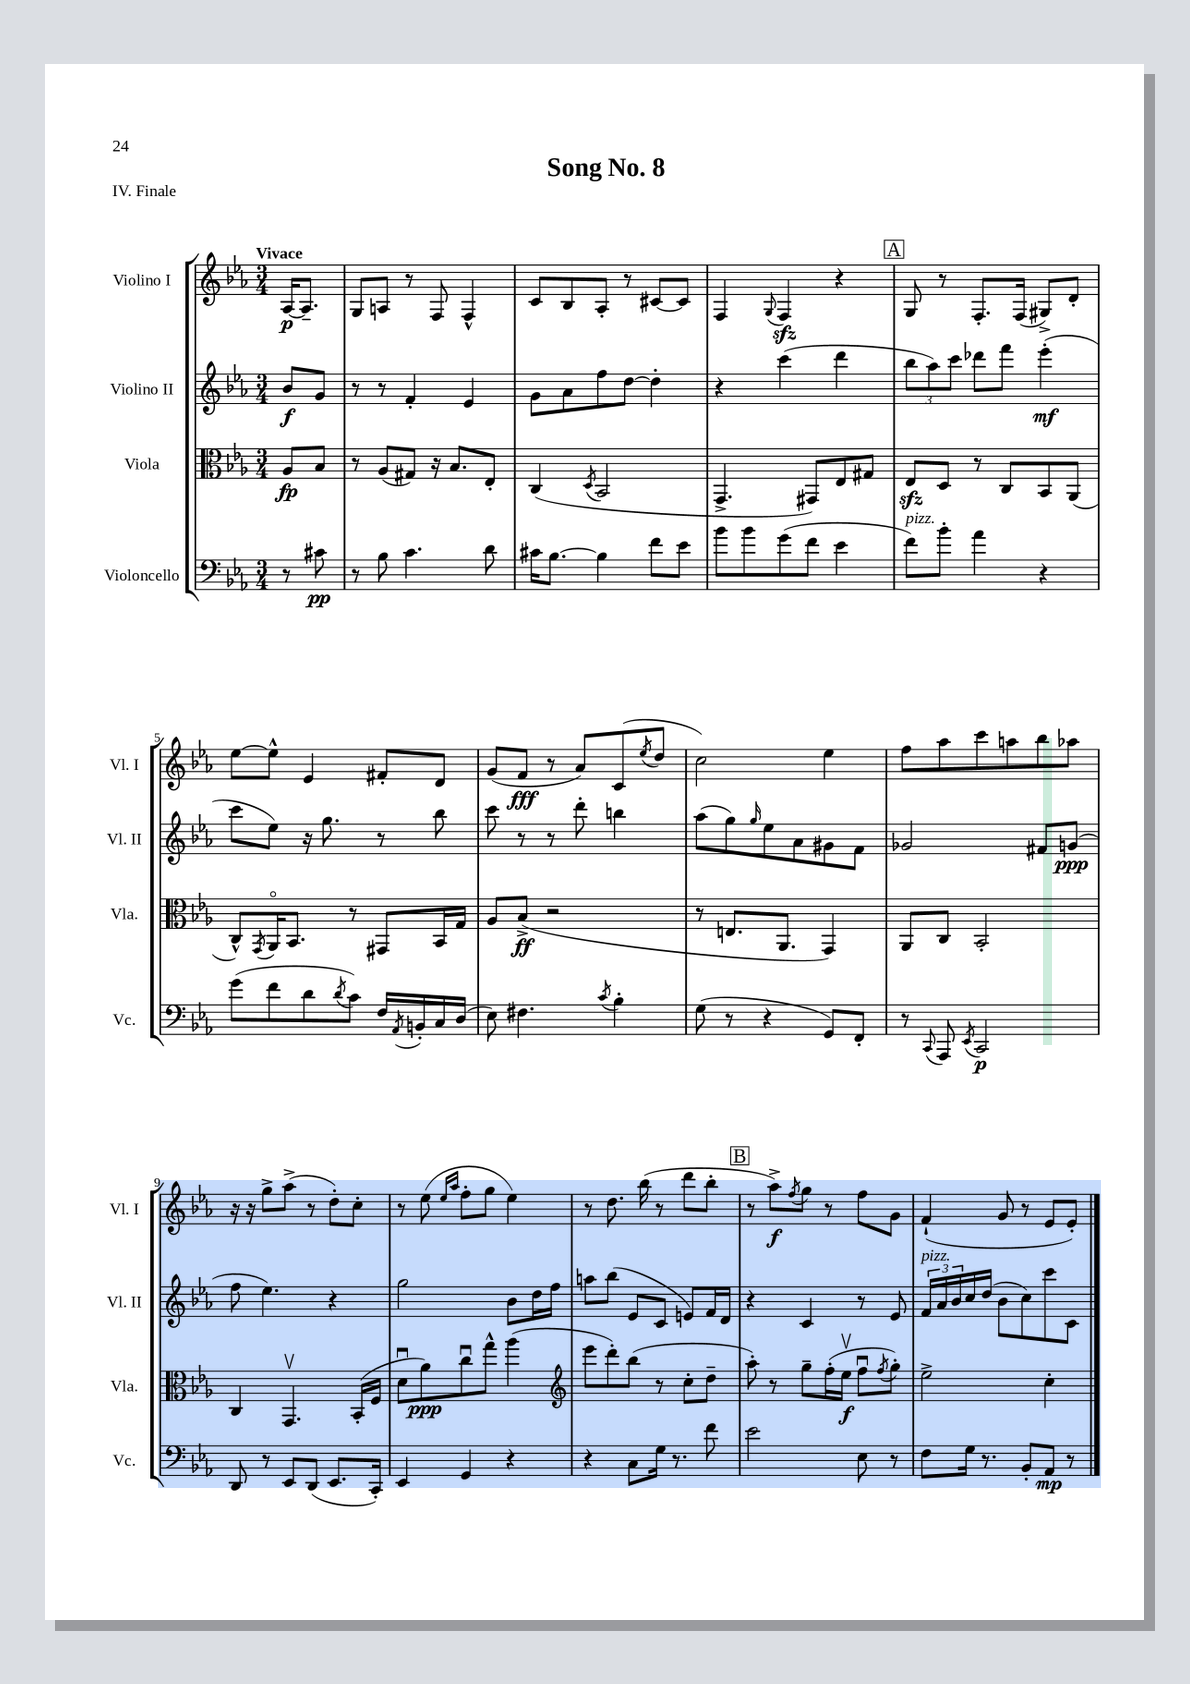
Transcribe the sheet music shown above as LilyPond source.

\header { title = "Song No. 8" piece = "IV. Finale" }
<<
\new StaffGroup <<
\new Staff = "s0" \with { instrumentName = "Violino I" shortInstrumentName = "Vl. I" } {
    \clef treble \key ees \major \numericTimeSignature \time 3/4 \partial 4 \tempo "Vivace"
    aes16~\p aes8.-- |
    g8 a8 r8 f8 f4-^ |
    c'8 bes8 aes8-. r8 cis'8~ cis'8 |
    f4 \appoggiatura { g8 } f4\sfz r4 |
    \mark \markup { \box "A" } g8 r8 f8.-. f16( gis8->) d'8-. |
    ees''8~ ees''8-^ ees'4 fis'8-. d'8 |
    g'8( f'8\fff r8 aes'8) c'8( \acciaccatura { ees''8 } d''8 |
    c''2) ees''4 |
    f''8 aes''8 c'''8 a''8 bes''8 aes''8 |
    r16 r16 g''8-> aes''8->( r8 d''8-.) c''8-. |
    r8 ees''8( \grace { ees''16 aes''16 } f''8-. g''8 ees''4) |
    r8 d''8. bes''16( r8 d'''8 bes''8-. |
    \mark \markup { \box "B" } r8 aes''8->\f) \acciaccatura { f''8 } g''8 r8 f''8 g'8 |
    f'4-!( g'8 r8 ees'8 ees'8-.) \bar "|." |
}
\new Staff = "s1" \with { instrumentName = "Violino II" shortInstrumentName = "Vl. II" } {
    \clef treble \key ees \major \numericTimeSignature \time 3/4 \partial 4
    bes'8\f g'8 |
    r8 r8 f'4-. ees'4 |
    g'8 aes'8 f''8 d''8~ d''4-. |
    r4 c'''4( d'''4 |
    \mark \markup { \box "A" } \tuplet 3/2 { bes''8 aes''8) c'''8 } des'''8 f'''8 ees'''4-.\mf( |
    c'''8 ees''8) r16 g''8. r8 bes''8 |
    c'''8 r8 r8 d'''8-. b''4 |
    aes''8( g''8) \grace { g''16 } ees''8 aes'8 gis'8 f'8 |
    ges'2 fis'8 g'8\ppp( |
    f''8 ees''4.) r4 |
    g''2 bes'8 d''16 f''16 |
    a''8 bes''8( ees'8 c'8 e'8) f'16 d'16 |
    \mark \markup { \box "B" } r4 c'4 r8 ees'8 |
    \tuplet 3/2 { f'16^\markup { \italic "pizz." } aes'16 bes'16 } c''16 d''16( bes'8 c''8) c'''8 c'8 \bar "|." |
}
\new Staff = "s2" \with { instrumentName = "Viola" shortInstrumentName = "Vla." } {
    \clef alto \key ees \major \numericTimeSignature \time 3/4 \partial 4
    aes8\fp bes8 |
    r8 aes8( gis8) r16 bes8. ees8-. |
    c4( \acciaccatura { d8 } bes,2 |
    g,4.-> gis,8) ees8 gis8 |
    \mark \markup { \box "A" } ees8\sfz d8 r8 c8 bes,8 aes,8( |
    c8-^) \acciaccatura { g,8 } aes,16\flageolet bes,8. r8 gis,8 bes,16 g16 |
    aes8 bes8->\ff( r2 |
    r8 e8. aes,8. g,4) |
    aes,8 c8 bes,2-. |
    c4 g,4.\upbow bes,16-.( f16 |
    d'8\downbow aes'8\ppp) c''8\downbow g''8-^ aes''4( |
    \clef treble ees'''8 d'''8-.) bes''8( r8 c''8-. d''8-- |
    \mark \markup { \box "B" } aes''8-.) r8 g''8-- f''16-.( ees''16\upbow\f f''8\downbow \acciaccatura { f''8 } g''8-.) |
    ees''2-> c''4-. \bar "|." |
}
\new Staff = "s3" \with { instrumentName = "Violoncello" shortInstrumentName = "Vc." } {
    \clef bass \key ees \major \numericTimeSignature \time 3/4 \partial 4
    r8 cis'8\pp |
    r8 bes8 c'4. d'8 |
    cis'16 bes8.~ bes4 f'8 ees'8 |
    bes'8 bes'8 g'8( f'8 ees'4 |
    \mark \markup { \box "A" } f'8^\markup { \italic "pizz." }) bes'8-. aes'4 r4 |
    g'8( f'8 d'8 \acciaccatura { d'8 } c'8) f16 \acciaccatura { aes,8 } b,16-. c16 d16( |
    ees8) fis4. \acciaccatura { c'8 } bes4-. |
    g8( r8 r4 g,8) f,8-. |
    r8 \appoggiatura { c,8 } aes,,8 \acciaccatura { ees,8 } c,2\p |
    d,8 r8 ees,8 d,8( ees,8. c,16-.) |
    ees,4 g,4 r4 |
    r4 c8 g16 r8. f'8 |
    \mark \markup { \box "B" } ees'2 ees8 r8 |
    f8 g16 r8. bes,8-. aes,8\mp r8 \bar "|." |
}
>>
>>
